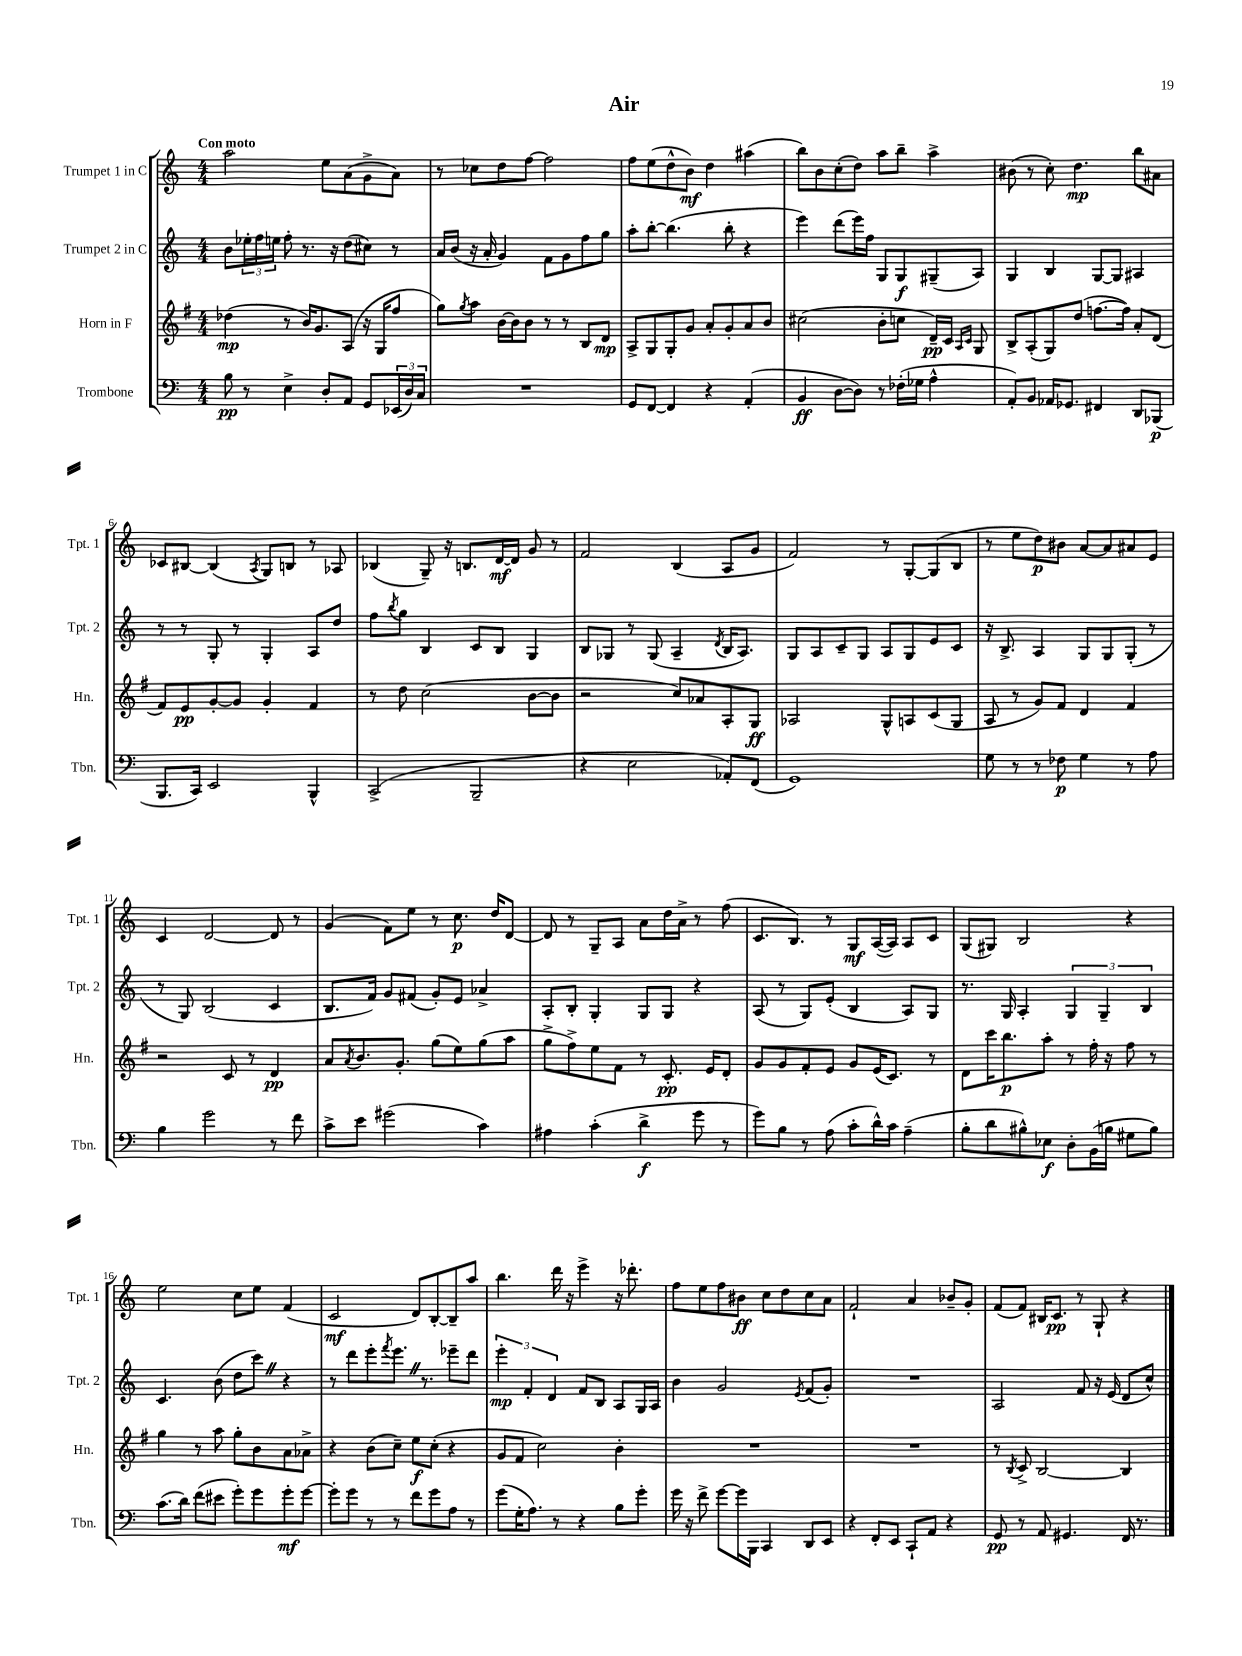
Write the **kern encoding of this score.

**kern	**kern	**kern	**kern
*staff4	*staff3	*staff2	*staff1
*clefF4	*clefG2	*clefG2	*clefG2
*k[]	*k[f#]	*k[]	*k[]
*M4/4	*M4/4	*M4/4	*M4/4
8B	(4dd-	8b	2aa
8r	.	24ee-'	.
.	.	24ff	.
.	.	24ee	.
4E^	8r	8ff'	.
.	16b)	8.r	.
.	8.g	.	.
8D'	.	.	8ee
.	.	16r	.
8AA	(8A	(8dd	(8a
8GG	16r	8cc#)	8g^
.	16G	.	.
(24EE-	8ff#	8r	8a)
24D)	.	.	.
24C	.	.	.
=	=	=	=
1r	8gg)	16a	8r
.	.	(16b	.
.	8qgg	.	.
.	8aa	16r	8cc-
.	.	16a'	.
.	[16b	4g)	8dd
.	16b]	.	.
.	8b	.	[8ff
.	8r	8f	2ff]
.	8r	8g	.
.	8B	8ff	.
.	8d	8gg	.
=	=	=	=
8GG	8A^	8aa'	8ff
[8FF	8G	[8bb'	(8ee
4FF]	8G'	(4.bb]	8dd^^
.	8g	.	8b)
4r	8a'	.	4dd
.	8g'	8bb'	.
(4AA'	8a	4r	(4aa#
.	8b	.	.
=	=	=	=
4BB	(2cc#	4eee)	8bb)
.	.	.	8b
[8D	.	(8ddd	(8cc'
8D])	.	16eee)	8dd)
.	.	16ff	.
8r	8b'	8G	8aa
(16F-'	8cc	8G	8bb~
16G-	.	.	.
4A^^	16d~)	(8G#~	4aa^
.	16c	.	.
.	16qqA	.	.
.	16qqc	.	.
.	8G	8A)	.
=	=	=	=
8AA')	8B^	4G	(8b#
8BB	(8A'	.	8r
16AA-	8G)	4B	8cc')
8.GG-	.	.	.
.	(8dd	.	4.dd
4FF#	[8.ff	[8G	.
.	.	8G]	.
.	16ff])	.	.
8DD	8a'	4A#	8bb
(8BBB-	(8d	.	8a#
=	=	=	=
8.BBB	8f#)	8r	8c-
.	8e	8r	[8B#
16CC)	.	.	.
2EE	[8g'	8G'	(4B#]
.	8g]	8r	.
.	.	.	8qA
.	4g'	4G'	8G)
.	.	.	8B
4BBB^^	4f#	8A	8r
.	.	8dd	8A-
=	=	=	=
(2CC^	8r	8ff	(4B-
.	.	8qbb	.
.	8dd	8gg	.
.	(2cc	4B	8G~)
.	.	.	16r
.	.	.	8.B
2BBB~	.	8c	.
.	.	8B	[16d
.	.	.	16d]
.	[8b	4G	8g
.	8b]	.	8r
=	=	=	=
4r	2r	8B	2f
.	.	8G-	.
2E	.	8r	.
.	.	(8G-	.
.	8cc)	4A~	(4B
.	8a-	.	.
.	.	8qd	.
8AA-')	8A'	16B	8A
.	.	8.A)	.
(8FF	8G	.	8g
=	=	=	=
1GG)	2A-	8G	2f)
.	.	8A	.
.	.	8c~	.
.	.	8G	.
.	8G^^	8A	8r
.	8A	8G	[8G'
.	(8c	8e	(8G]
.	8G	8c	8B
=	=	=	=
8G	8A	16r	8r
.	.	8.B^	.
8r	8r	.	8ee
8r	8g)	4A	8dd)
8F-	8f#	.	8b#
4G	4d	8G	[8a
.	.	8G	8a]
8r	4f#	(8G'	8a#
8A	.	8r	8e
=	=	=	=
4B	2r	8r	4c
.	.	8G)	.
2g	.	(2B	[2d
.	8c	.	.
.	8r	.	.
8r	4d	4c	8d]
8f	.	.	8r
=	=	=	=
8c^	8a	8.B	(4g
.	8qa	.	.
8e	8.b	.	.
.	.	16f)	.
(2g#	.	8g	8f)
.	8.g'	.	.
.	.	(8f#	8ee
.	(8gg	8g')	8r
.	8ee)	8e	8.cc
4c)	(8gg	4a-^	.
.	.	.	16dd
.	8aa	.	[8d
=	=	=	=
4A#	8gg^	8A'	8d]
.	8ff#^)	8B'	8r
(4c'	8ee	4G'	8G~
.	8f#	.	8A
4d^	8r	8G	8a
.	8.c'	8G	16dd
.	.	.	16a^
8g	.	4r	8r
.	16e	.	.
8r	8d'	.	(8ff
=	=	=	=
8g)	8g	(8A	8.c
8B	8g	8r	.
.	.	.	8.B)
8r	8f#'	8G)	.
(8A	8e	(8e'	8r
8c'	8g	4B	8G
16d^^)	(16e	.	([16A
16c	8.c)	.	16A])
(4A~	.	8A)	8A
.	8r	8G	8c
=	=	=	=
8B'	8d	8.r	(8G
8d	16ccc	.	8G#)
.	8.bb	16G	.
8B#^^)	.	4A'	2B
8E-	8aa'	.	.
8D'	8r	6G	.
(16BB	16ff#'	.	.
.	.	6G~	.
16B	16r	.	.
8G#	8ff#	.	4r
.	.	6B	.
8B)	8r	.	.
=	=	=	=
(8.c	4gg	4.c	2ee
16d)	.	.	.
(8f	8r	.	.
8e#	8aa	(8b	.
8g')	8gg'	8dd	8cc
8g	8b	8ccc)	8ee
8g'	8a	4r	(4f
[8g	8a-^	.	.
=	=	=	=
8g']	4r	8r	2c
8g	.	8ddd	.
8r	(8b	8eee'	.
.	.	8qfff	.
8r	8cc~)	8.eee	.
8f	8ee	.	8d)
.	.	8.r	.
8g	(8cc'	.	[8B'
8A	4r	8eee-~	8B~]
8r	.	8ddd	8aa
=	=	=	=
(8g	8g	6eee'	4.bb
16G'	8f#	.	.
.	.	6f'	.
8.A)	.	.	.
.	2cc)	.	.
.	.	6d	.
8r	.	.	16ddd
.	.	.	16r
4r	.	8f	4eee^
.	.	8B	.
8B	4b'	8A	16r
.	.	.	8.ddd-'
8g'	.	16G	.
.	.	16A	.
=	=	=	=
16g	1r	4b	8ff
16r	.	.	.
8f^	.	.	8ee
[8g	.	2g	8ff
16g]	.	.	8b#
16BBB	.	.	.
4CC	.	.	8cc
.	.	.	8dd
.	.	8qe	.
8DD	.	(8f	8cc
8EE	.	8g')	8a
=	=	=	=
4r	1r	1r	2f`
8FF'	.	.	.
8EE	.	.	.
8CC`	.	.	4a
8AA	.	.	.
4r	.	.	8b-~
.	.	.	8g'
=	=	=	=
8GG	8r	2A	(8f
.	8qB	.	.
8r	8c^	.	8f)
8AA	[2B	.	16B#
.	.	.	8.c
4.GG#	.	.	.
.	.	8f	8r
.	.	16r	8G`
.	.	(16e	.
16FF	4B]	8d	4r
8.r	.	.	.
.	.	8cc^^)	.
==	==	==	==
*-	*-	*-	*-
